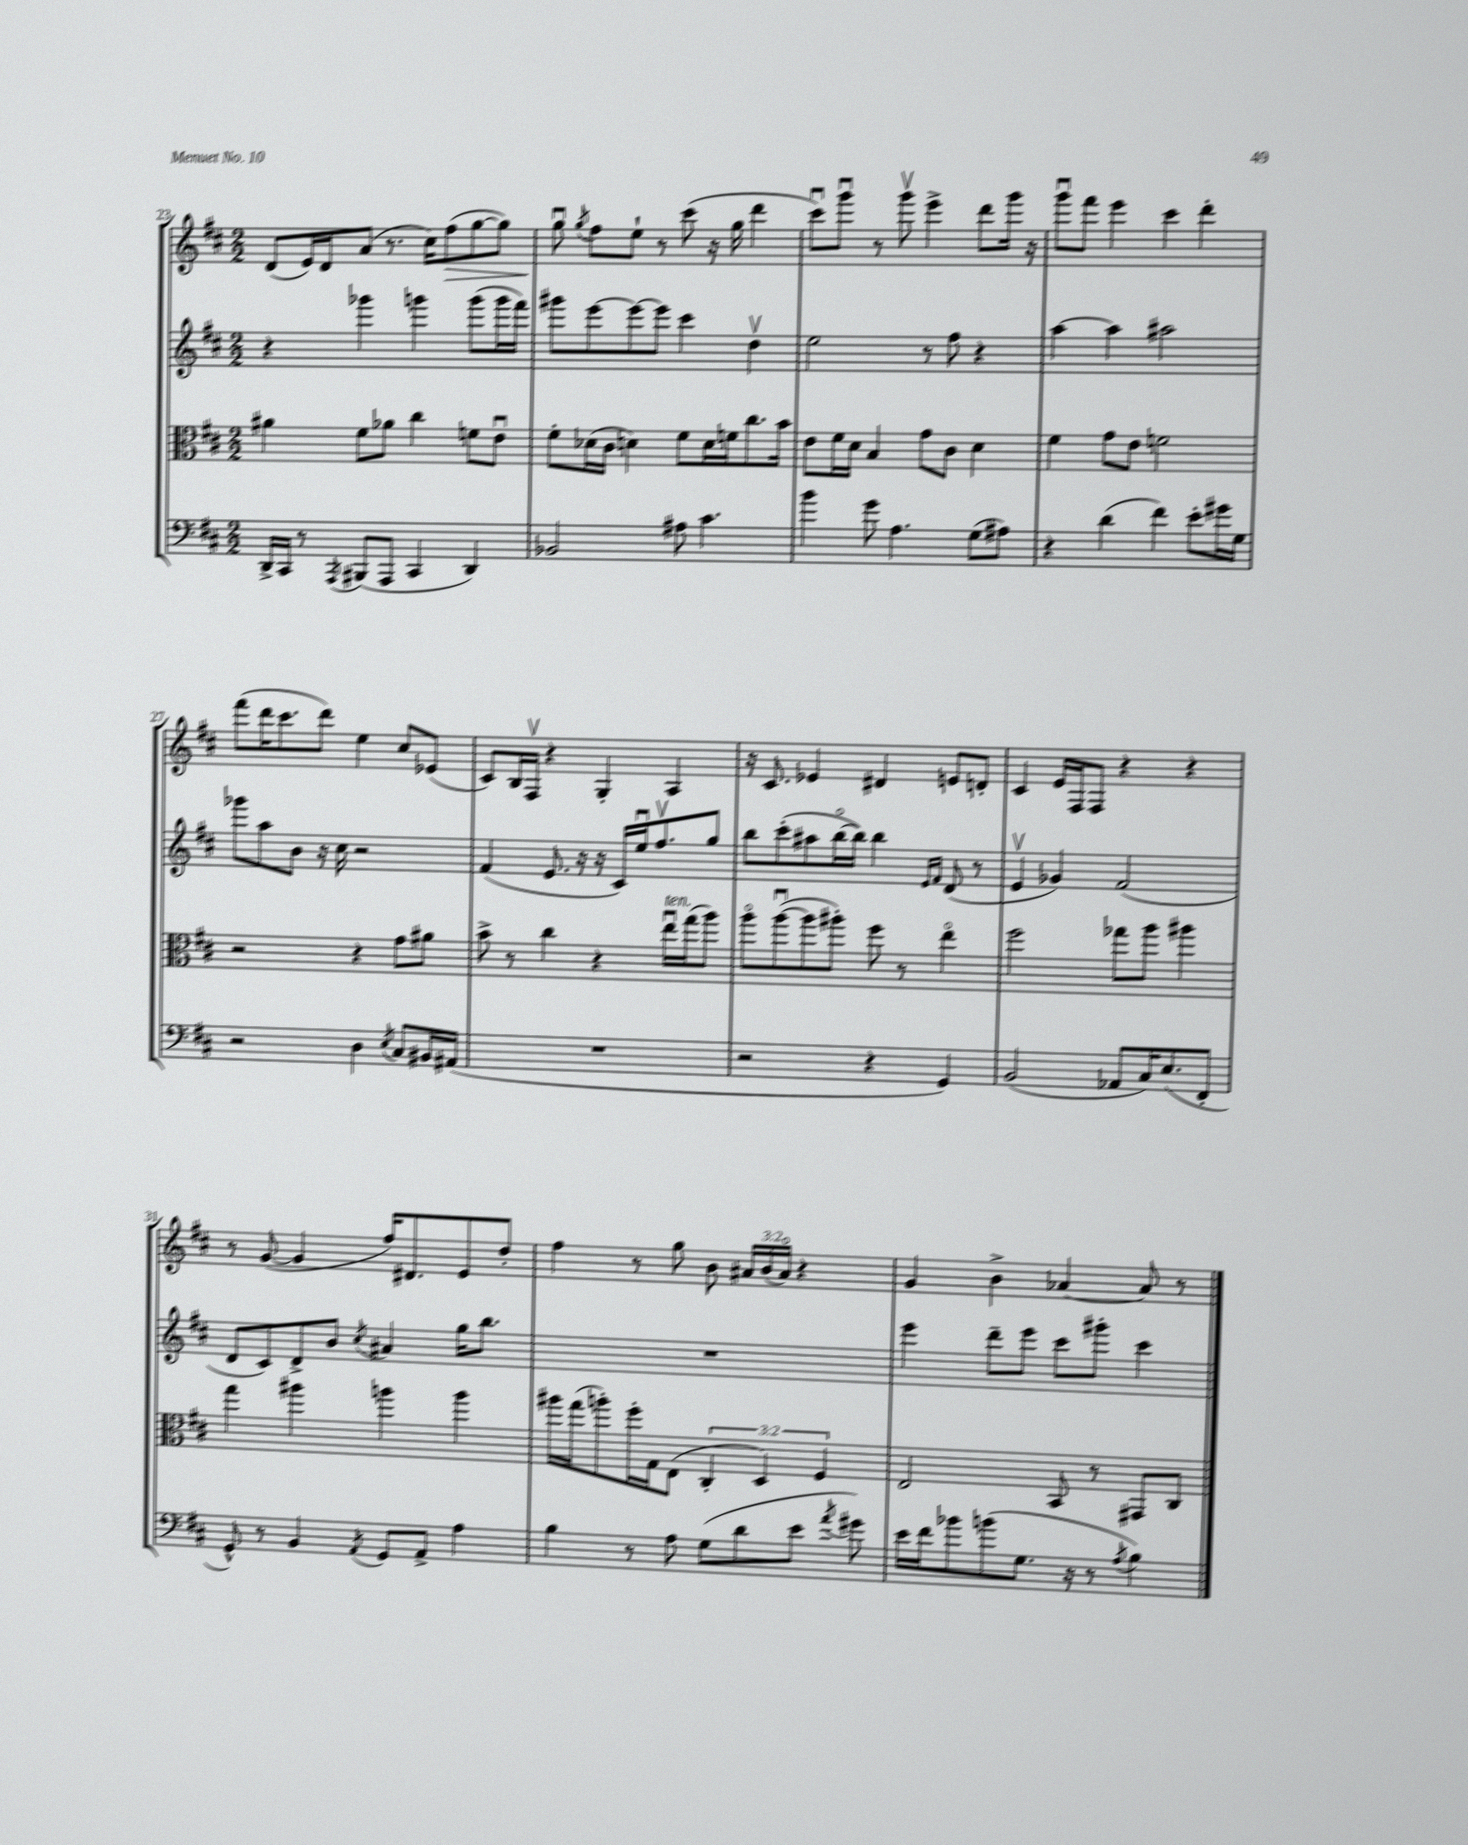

**kern	**kern	**kern	**kern	**dynam
*part4	*part3	*part2	*part1	*part1
*staff4	*staff3	*staff2	*staff1	*staff1
*clefF4	*clefC3	*clefG2	*clefG2	*
*k[f#c#]	*k[f#c#]	*k[f#c#]	*k[f#c#]	*
*M2/2	*M2/2	*M2/2	*M2/2	*
=23	=23	=23	=23	=23
16DD^/LL	4a#X\	4r	(8d/L	.
16CC#/JJ	.	.	.	.
8r	.	.	16e/L)	.
.	.	.	16d/J	.
8qAAA/	.	.	.	.
(8BBB#X/L	8f#\L	4ggg-X\	(8a/J	.
8AAA/J	8a-X\J	.	8.r	.
4CC#/	4cc#\	4gggn\	.	.
.	.	.	16cc#\KL)	.
!	!	!	!	!LO:HP:b
.	.	.	(8ff#\	>
4DD/)	8fn\L	(8ggg\L	[8gg\	.
.	8eu\J	16ggg\L	8gg\J])	.
.	.	16fff#\JJ)	.	.
=24	=24	=24	=24	=24
2BB-X/	8f#'\L	8ggg#X\L	8ggu\	.
.	.	.	8qgg/	.
.	(16d-X\L	[8eee\	8ff#\L	]
.	16c#\JJ	.	.	.
.	4dn\)	8eee\_	8ee`\J	.
.	.	8eee\J]	8r	.
8A#X\	8f#\L	4ccc#\	(8ccc#\	.
4.c#\	16d\L	.	16r	.
.	16fn\J	.	16gg\	.
.	8.cc#\	4ddv\	4ddd\	.
.	16b\Jk	.	.	.
=25	=25	=25	=25	=25
4b\	8e\L	2ee\	8ccc#u\L)	.
.	16f#\L	.	8gggu\J	.
.	16d\JJ	.	.	.
8g\	4B/	.	8r	.
4.A\	.	.	8gggv\	.
.	8g\L	8r	4eee^\	.
.	8c#\J	8ff#\	.	.
(8G\L	4d\	4r	8ddd\L	.
8A#X\J)	.	.	16ggg\Jk	.
.	.	.	16r	.
=26	=26	=26	=26	=26
4r	4f#\	[4aa\	8gggu\L	.
.	.	.	8fff#\J	.
(4d\	8g\L	4aa\]	4eee\	.
.	8e\J	.	.	.
4f#\)	2fn\	2aa#X\	4ccc#\	.
8e'\L	.	.	4ddd'\	.
16g#X\L	.	.	.	.
16G\JJ	.	.	.	.
!!LO:LB:g=z
=27	=27	=27	=27	=27
2r	2r	8ggg-X\L	(8fff#\L	.
.	.	8aa\	16ddd\K	.
.	.	.	8.ccc#\	.
.	.	8b\J	.	.
.	.	16r	8ddd\J)	.
.	.	16cc#\	.	.
4D\	4r	2r	4ee\	.
8qE/	.	.	.	.
8C#/L	8g\L	.	8cc#/L	.
16BB#X/L	8a#X\J	.	(8e-X/J	.
(16AA#X/JJ	.	.	.	.
=28	=28	=28	=28	=28
1r	8b^\	(4f#/	8c#/L)	.
.	8r	.	16B/L	.
.	.	.	16F#v/JJ	.
.	4cc#\	8.e/	4r	.
.	.	16r	.	.
.	4r	16r	4G'/	.
.	.	16c#/LL)	.	.
.	.	16eeu/J	.	.
.	.	8.ff#v/	.	.
!	!LO:TX:a:i:t=ten.	!	!	!
.	16eeu\LL	.	4A/	.
.	(16gg\J	.	.	.
.	8aa\J)	8gg/J	.	.
=29	=29	=29	=29	=29
2r	8aa\L	8bb\L	16r	.
.	.	.	8.c#/	.
.	([8aau\	(8ccc#'\	.	.
.	8aa\]	8aa#X\	4e-X/	.
.	8aa#X'\J)	[16bb\L	.	.
.	.	16bb\JJ])	.	.
4r	8ff#\	4bb\	4d#X/	.
.	8r	.	.	.
.	.	16qqe/LL	.	.
.	.	16qqf#/JJ	.	.
4GG/)	4ee\	(8d/	8en/L	.
.	.	8r	8dn'/J	.
=30	=30	=30	=30	=30
(2BB/	2ff#\	4ev/	4c#/	.
.	.	4g-X/)	16e/LL	.
.	.	.	16F#/J	.
.	.	.	8F#/J	.
8AA-X/L	8gg-X\L	(2f#/	4r	.
16C#/K)	8aa\J	.	.	.
(8.E/	.	.	.	.
.	4aa#X\	.	4r	.
8FF#'/J	.	.	.	.
!!LO:LB:g=z
=31	=31	=31	=31	=31
8GG^^/)	4gg\	8d/L	8r	.
8r	.	8c#/)	([8g/	.
4BB/	4aa#X\	8d^/	4g/]	.
.	.	8b/J	.	.
8qAA/	.	8qcc#/	.	.
8GG/L	4aan\	4a#X/	16ff#/KL)	.
.	.	.	8.d#X/	.
8AA^/J	.	.	.	.
4A\	4aa\	16gg\KL	8e/	.
.	.	8.bb\J	.	.
.	.	.	8dd'/J	.
=32	=32	=32	=32	=32
4B\	16aa#X\LL	1r	4ff#\	.
.	(16gg\J	.	.	.
.	8aan'\)	.	.	.
8r	16ff#'\L	.	8r	.
.	16G\J	.	.	.
8A\	(8E\J	.	8gg\	.
(8G\L	6C#'/	.	8b\	.
8d\	.	.	24a#X/LL	.
.	6D/)	.	(24b/	.
.	.	.	24a#/JJ)	.
8e\J	.	.	4r	.
.	6F#/	.	.	.
8qa/	.	.	.	.
8g#X\)	.	.	.	.
=33	=33	=33	=33	=33
16e\LL	2E/	4eee\	4g/	.
16f#\J	.	.	.	.
8b-X\	.	.	.	.
(8bn\	.	8ddd~\L	4b^\	.
8.G\J	.	8eee\J	.	.
.	8BB/	8ccc#\L	[4a-X/	.
16r	.	.	.	.
8r	8r	8ggg#X'\J	.	.
8qA/	.	.	.	.
4B\)	8GG#X/L	4ccc#\	8a-/]	.
.	8C#/J	.	8r	.
==	==	==	==	==
*-	*-	*-	*-	*-
